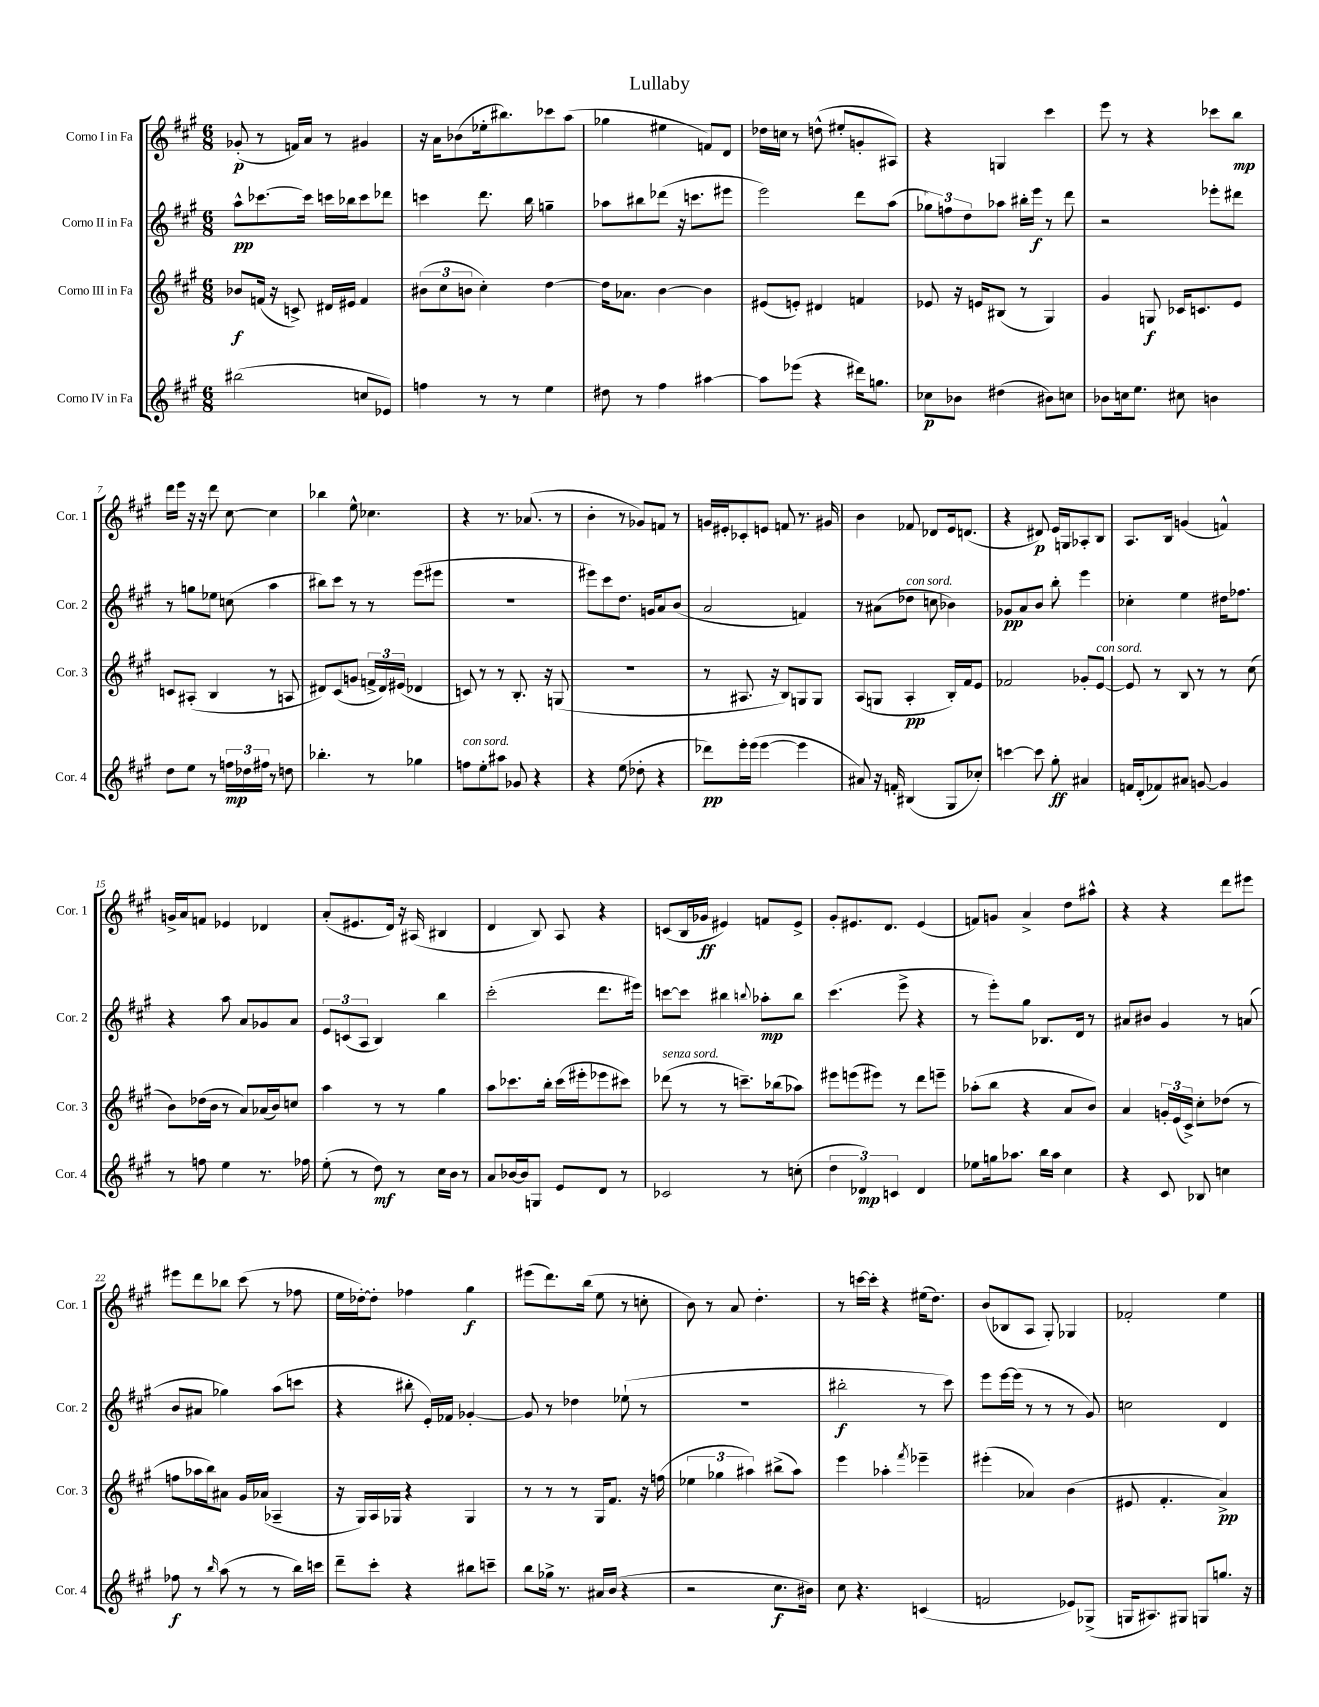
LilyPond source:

\header { title = "Lullaby" }
<<
\new StaffGroup <<
\new Staff = "s0" \with { instrumentName = "Corno I in Fa" shortInstrumentName = "Cor. 1" } {
    \clef treble \key a \major \numericTimeSignature \time 6/8
    ges'8-.\p( r8 f'16) a'16 r8 gis'4 |
    r16 a'16 bes'8( ees''16-. bis''8.) ces'''8 a''8( |
    ges''4 eis''4 f'8) d'8 |
    des''16 c''16 r8 d''8-^( eis''8-. g'8-. ais8) |
    r4 g4 cis'''4 |
    e'''8 r8 r4 ces'''8 b''8\mp |
    d'''16 e'''16 r16 r16 d'''8 cis''8~ cis''4 |
    bes''4 e''8-^ ces''4. |
    r4 r8. aes'8.( r8 |
    b'4-. r8 ges'8) f'8 r8 |
    g'16 eis'16-. ces'8-. e'8 f'8 r8. gis'16 |
    b'4 fes'8 des'8 e'16 d'8.( |
    r4 dis'8\p) e'16 g16 aes8-. b8 |
    a8. b16 g'4( f'4-^) |
    g'16-> a'16 f'8 ees'4 des'4 |
    a'8-.( eis'8. d'16) r16 ais16( bis4 |
    d'4 b8) a8 r4 |
    c'8( b16 ges'16\ff eis'4) f'8 eis'8-> |
    gis'8-. eis'8. d'8. eis'4( |
    f'8) g'8 a'4-> d''8 ais''8-^ |
    r4 r4 d'''8 eis'''8 |
    eis'''8 d'''8 bes''8 cis'''8( r8 fes''8 |
    e''16 des''16~-.) des''8-. fes''4 gis''4\f |
    eis'''8( d'''8.) b''16( e''8 r8 c''8-. |
    b'8) r8 a'8 d''4.-. |
    r8 c'''16~ c'''16-. r4 eis''16( d''8.) |
    b'8( bes8 a8 gis8-.) ges4 |
    fes'2-. e''4 \bar "|." |
}
\new Staff = "s1" \with { instrumentName = "Corno II in Fa" shortInstrumentName = "Cor. 2" } {
    \clef treble \key a \major \numericTimeSignature \time 6/8
    a''8-^\pp ces'''8.~ ces'''16 c'''16 bes''16 c'''8 des'''8 |
    c'''4 d'''8. b''16 g''4-- |
    aes''8 bis''8 des'''8( r16 c'''8. eis'''8 |
    e'''2) d'''8 a''8( |
    \tuplet 3/2 { ges''8) f''8 d''8 } aes''8 bis''16-. e'''16\f r8 d'''8 |
    r2 ees'''8-. dis'''8 |
    r8 g''8 ees''8 c''8( a''4 |
    bis''8) cis'''8 r8 r8 e'''8( eis'''8 |
    R2. |
    eis'''8) cis'''8 d''8. g'16 a'8 b'8( |
    a'2 f'4) |
    r8 ais'8( des''8^\markup { \italic "con sord." } c''8 bes'4) |
    ges'8\pp a'8 b'8 b''8-. e'''4 |
    ces''4-. e''4 dis''16 fes''8. |
    r4 a''8 a'8 ges'8 a'8 |
    \tuplet 3/2 { e'8 c'8( a8 } b4) b''4 |
    cis'''2-.( d'''8. eis'''16) |
    c'''8~ c'''8 bis''4 \appoggiatura { b''8 } aes''8-.\mp b''8 |
    cis'''4.( e'''8-> r4 |
    r8 e'''8-.) gis''8 bes8. d'16 r8 |
    ais'8 bis'8 gis'4 r8 a'8( |
    b'8 ais'8 ges''4) a''8( c'''8 |
    r4 bis''8-. e'16-.) fes'16 ges'4~-. |
    ges'8 r8 des''4 ees''8-!( r8 |
    R2. |
    bis''2-.\f r8 cis'''8) |
    e'''8 e'''16~ e'''16( r8 r8 r8 gis'8) |
    c''2 d'4 \bar "|." |
}
\new Staff = "s2" \with { instrumentName = "Corno III in Fa" shortInstrumentName = "Cor. 3" } {
    \clef treble \key a \major \numericTimeSignature \time 6/8
    bes'8\f f'16( r16 c'8->) dis'16 eis'16 f'4 |
    \tuplet 3/2 { bis'8( cis''8 b'8 } cis''4-.) d''4~ |
    d''16 aes'8. b'4~ b'4 |
    eis'8( e'8-.) dis'4 f'4 |
    ees'8 r16 e'16 bis8( r8 gis4) |
    gis'4 g8\f ces'16 c'8. e'8 |
    c'8 ais8-.( b4 r8 a8 |
    dis'8) cis'8( g'8 \tuplet 3/2 { f'16-> dis'16) eis'16( } des'4 |
    c'8) r8 r8 b8.-. r16 g8( |
    R2. |
    r8 ais8. r16 b8) g8 g8 |
    a8( g8 a4-.\pp b16-.) fis'16 e'8 |
    fes'2 ges'8-. e'8~^\markup { \italic "con sord." } |
    e'8 r8 b8 r8 r8 cis''8( |
    b'8) des''16( b'16 r8 a'8) aes'16( b'16) c''8 |
    a''4 r8 r8 gis''4 |
    a''8 ces'''8. b''16-. ces'''16( eis'''16-. ees'''8 cis'''8) |
    des'''8^\markup { \italic "senza sord." }( r8 r8 c'''8.--) bes''16( aes''8) |
    eis'''8 e'''8( eis'''8) r8 d'''8 e'''8-- |
    aes''8-.( b''8 r4 a'8 b'8) |
    a'4 \tuplet 3/2 { g'16-. e'16( cis'16->) } cis''8-. des''8( r8 |
    f''8 aes''16 b''16) ais'8 gis'16 aes'16( aes4-- |
    r16 gis16) a16 ges16 r4 ges4 |
    r8 r8 r8 gis16 fis'8. r16 f''16( |
    \tuplet 3/2 { ees''4 ges''4 ais''4) } bis''8->( ais''8) |
    e'''4 aes''4-. \acciaccatura { fis'''8 } ees'''4-- |
    eis'''4-.( aes'4) b'4( |
    eis'8 fis'4.-. a'4->\pp) \bar "|." |
}
\new Staff = "s3" \with { instrumentName = "Corno IV in Fa" shortInstrumentName = "Cor. 4" } {
    \clef treble \key a \major \numericTimeSignature \time 6/8
    bis''2( c''8 ees'8) |
    f''4 r8 r8 e''4 |
    dis''8 r8 fis''4 ais''4~ |
    ais''8 ees'''8( r4 dis'''16) g''8. |
    ces''8\p bes'8 dis''4( bis'8) c''8 |
    bes'8 c''16 e''8. cis''8 b'4 |
    d''8 e''8 r8 \tuplet 3/2 { f''16\mp des''16 fis''16 } r8 d''8 |
    bes''4.-. r8 ges''4 |
    f''8^\markup { \italic "con sord." } e''8-. ais''8 ges'8 r4 |
    r4 e''8( des''8-. r4 |
    des'''8\pp) e'''16-. e'''16( e'''4~ e'''4 |
    ais'8) r16 f'16-. bis4( gis8 ces''8-.) |
    c'''4~ c'''8 gis''8-.\ff ais'4 |
    f'16 d'16-.( fes'8) ais'8 g'8~ g'4 |
    r8 f''8 e''4 r8. fes''16 |
    e''8-.( r8 d''8\mf) r8 cis''16 b'16 r8 |
    a'8 bes'16~ bes'16 g8 e'8 d'8 r8 |
    ces'2 r8 c''8-.( |
    \tuplet 3/2 { d''4 des'4\mp) c'4 } des'4 |
    ees''8 g''16 aes''8. b''16 aes''16 cis''4 |
    r4 cis'8 bes8 c''4 |
    fes''8\f r8 \grace { b''16 } a''8( r8 r8 b''16) c'''16 |
    d'''8-- cis'''8-. r4 bis''8 c'''8-- |
    b''8 ges''16-> r8. ais'16 b'16( r4 |
    r2 cis''8.\f bis'16) |
    cis''8 r4. c'4( |
    f'2 ees'8) ges8->( |
    g16 ais8.) gis8 g8 g''8. r16 \bar "|." |
}
>>
>>
